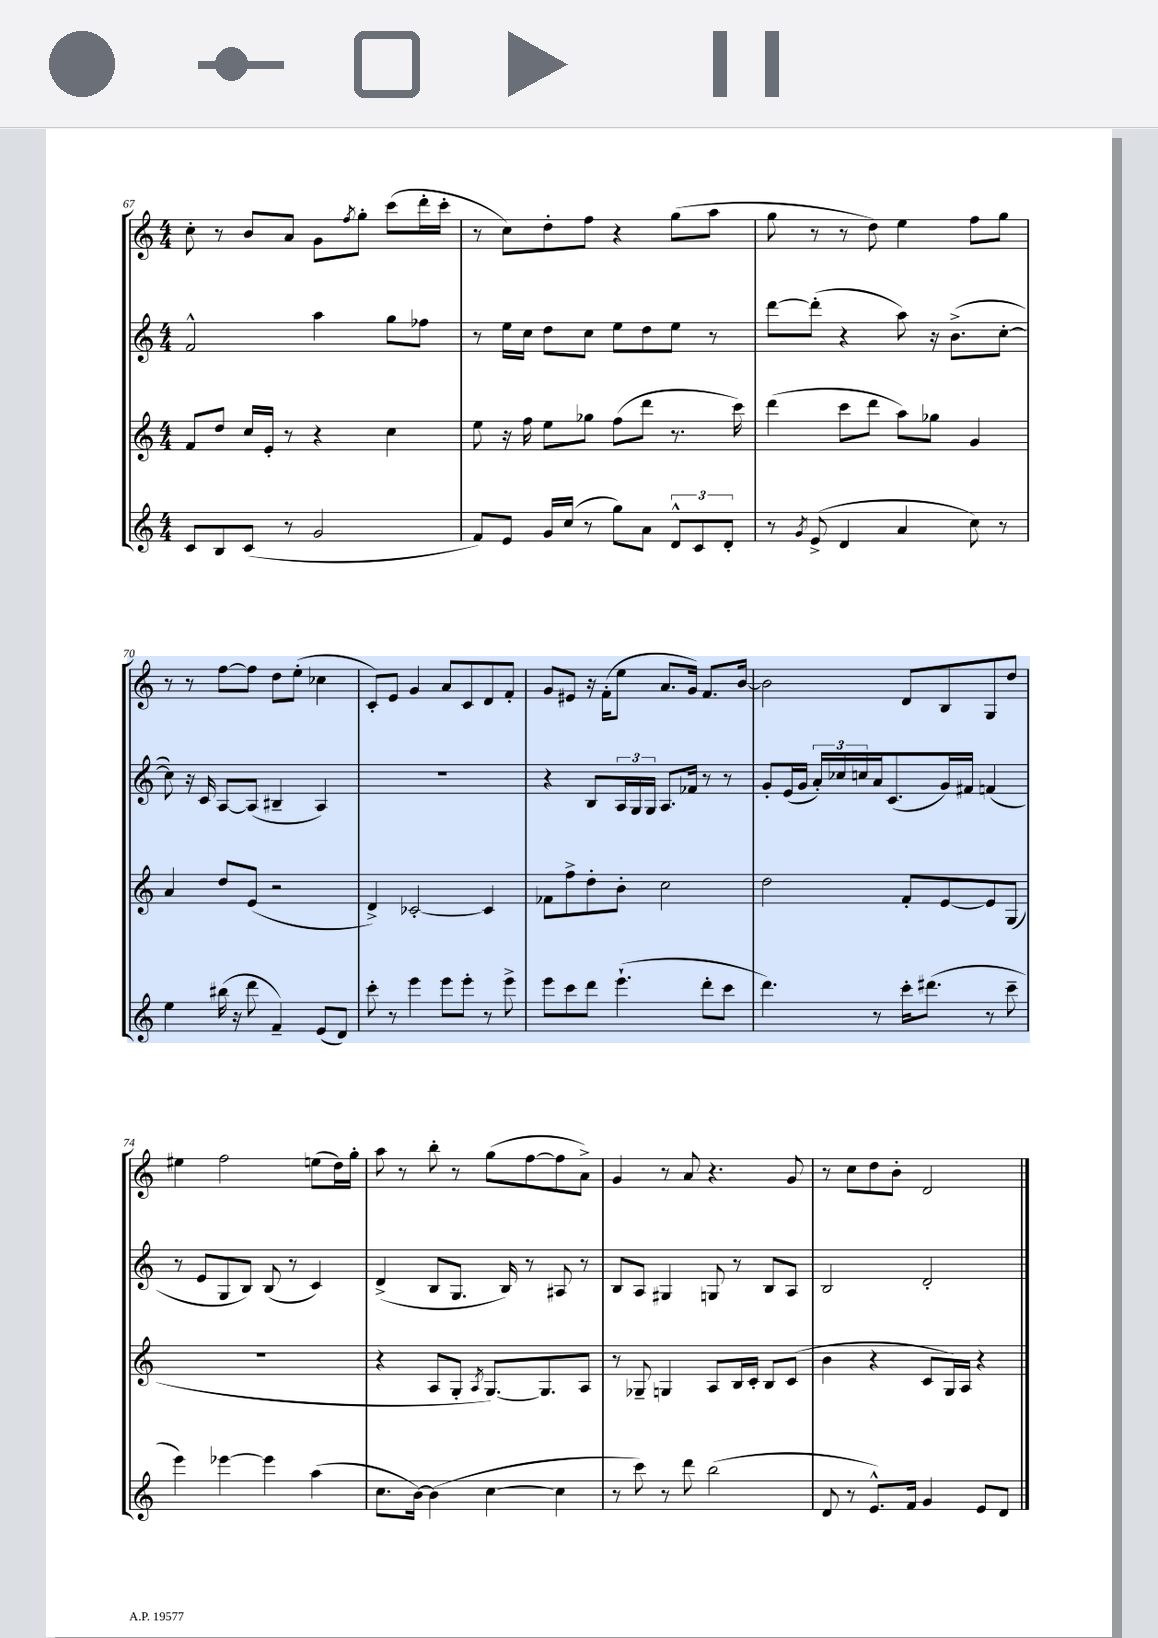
<<
\new StaffGroup <<
\new Staff = "s0" {
    \clef treble \key c \major \numericTimeSignature \time 4/4
    c''8-. r8 b'8 a'8 g'8 \acciaccatura { f''8 } g''8-. c'''8( d'''16-. c'''16-. |
    r8 c''8) d''8-. f''8 r4 g''8( a''8 |
    g''8 r8 r8 d''8) e''4 f''8 g''8 |
    r8 r8 f''8~ f''8 d''8 e''8-.( ces''4 |
    c'8-.) e'8 g'4 a'8 c'8 d'8 f'8-. |
    g'8 eis'8 r16 f'16-.( e''8 a'8. g'16) f'8. b'16~ |
    b'2 d'8 b8 g8 d''8 |
    eis''4 f''2 e''8( d''16) g''16-. |
    a''8 r8 b''8-. r8 g''8( f''8~ f''8 a'8->) |
    g'4 r8 a'8 r4. g'8 |
    r8 c''8 d''8 b'8-. d'2 \bar "|." |
}
\new Staff = "s1" {
    \clef treble \key c \major \numericTimeSignature \time 4/4
    f'2-^ a''4 g''8 fes''8 |
    r8 e''16 c''16 d''8 c''8 e''8 d''8 e''8 r8 |
    d'''8~ d'''8-.( r4 a''8) r16 b'8.->( c''8~-. |
    c''8) r16 c'16 a8~ a8( bis4-- a4) |
    R1 |
    r4 b8 \tuplet 3/2 { a16 g16 g16 } a8. fes'16 r8 r8 |
    g'8-. e'16( g'16 \tuplet 3/2 { a'16-.) ces''16 c''16 } a'16 c'8.( g'16) fis'16 f'4( |
    r8 e'8 g8 b8) b8( r8 c'4) |
    d'4->( b8 g8. b16) r8 ais8 r8 |
    b8 a8 gis4 g8 r8 b8 a8 |
    b2 d'2-. \bar "|." |
}
\new Staff = "s2" {
    \clef treble \key c \major \numericTimeSignature \time 4/4
    f'8 d''8 c''16 e'16-. r8 r4 c''4 |
    e''8 r16 f''16 e''8 ges''8 f''8( d'''8 r8. c'''16) |
    d'''4( c'''8 d'''8 a''8) ges''8 g'4 |
    a'4 d''8 e'8( r2 |
    d'4->) ces'2~-. ces'4 |
    fes'8 f''8-> d''8-. b'8-. c''2 |
    d''2 f'8-. e'8~ e'8 g8( |
    R1 |
    r4 a8 g8-. \acciaccatura { a8 } g8.~) g8. a8 |
    r8 ges8-- g4 a8 b16 c'16-. b8 c'8( |
    b'4 r4 c'8 g16) a16 r4 \bar "|." |
}
\new Staff = "s3" {
    \clef treble \key c \major \numericTimeSignature \time 4/4
    c'8 b8 c'8( r8 g'2 |
    f'8) e'8 g'16 c''16( r8 g''8) a'8 \tuplet 3/2 { d'8-^ c'8 d'8-. } |
    r8 \acciaccatura { g'8 } e'8->( d'4 a'4 c''8) r8 |
    e''4 bis''16( r16 d'''8 f'4--) e'8( d'8) |
    c'''8-. r8 e'''4 e'''8 e'''8-. r8 e'''8-> |
    e'''8 c'''8 d'''8 e'''4.-!( d'''8-. c'''8 |
    d'''4.) r8 c'''16-. dis'''8.( r8 c'''8-- |
    e'''4) ees'''4~ ees'''4 a''4( |
    c''8. b'16~) b'4( c''4~ c''4 |
    r8 c'''8) r8 d'''8 b''2( |
    d'8 r8 e'8.-^) f'16 g'4 e'8 d'8 \bar "|." |
}
>>
>>
\layout { \context { \Score currentBarNumber = #67 } }
